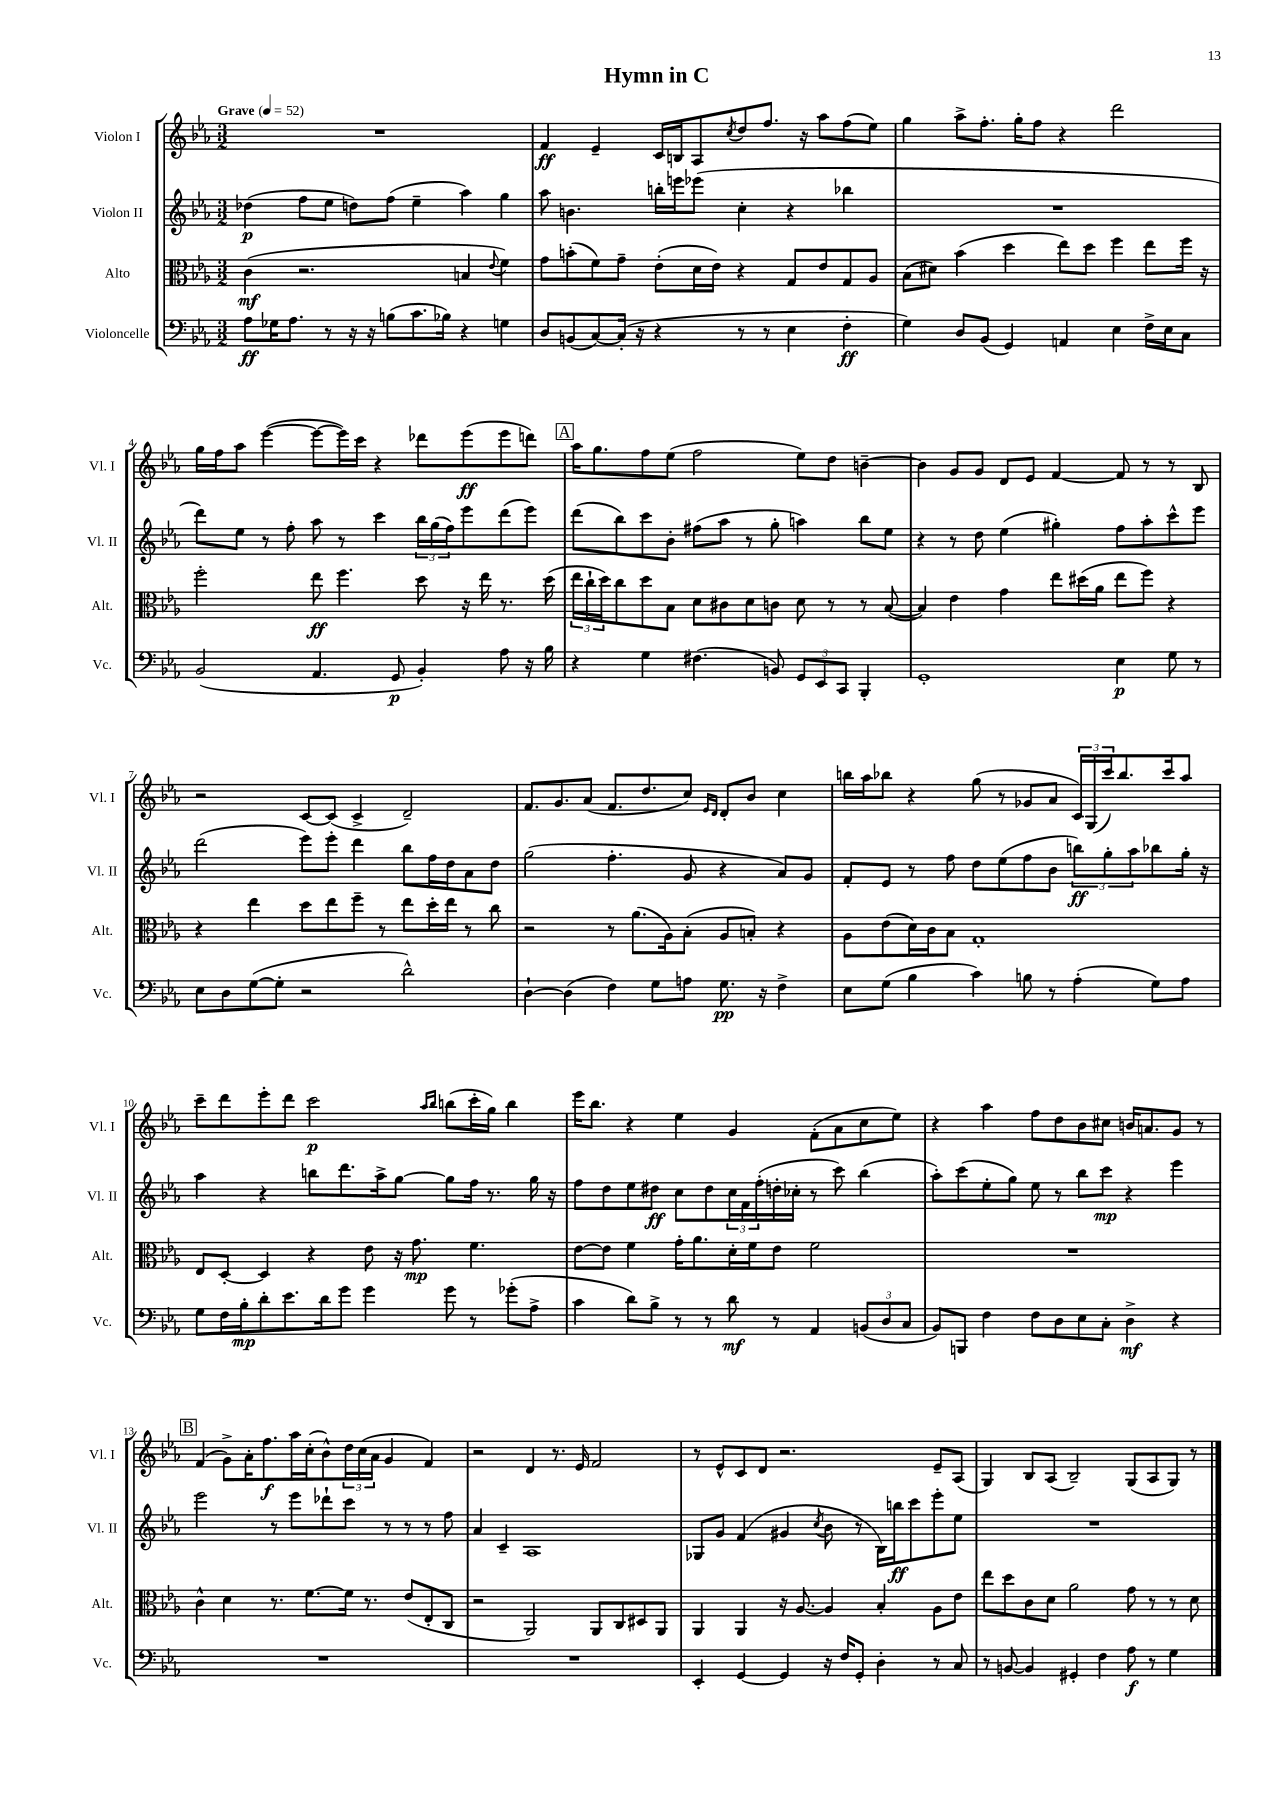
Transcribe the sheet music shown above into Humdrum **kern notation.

**kern	**dynam	**kern	**dynam	**kern	**dynam	**kern	**dynam
*part4	*part4	*part3	*part3	*part2	*part2	*part1	*part1
*staff4	*staff4	*staff3	*staff3	*staff2	*staff2	*staff1	*staff1
*I"Violoncelle	*	*I"Alto	*	*I"Violon II	*	*I"Violon I	*
*I'Vc.	*	*I'Alt.	*	*I'Vl. II	*	*I'Vl. I	*
*clefF4	*	*clefC3	*	*clefG2	*	*clefG2	*
*k[b-e-a-]	*	*k[b-e-a-]	*	*k[b-e-a-]	*	*k[b-e-a-]	*
*M3/2	*	*M3/2	*	*M3/2	*	*M3/2	*
*MM52	*	*MM52	*	*MM52	*	*MM52	*
=1	=1	=1	=1	=1	=1	=1	=1
!	!	!	!	!	!	!LO:TX:a:B:t=Grave	!
8A-\L	ff	(4c\	mf	(4dd-X\	p	1.r	.
16G-X\K	.	.	.	.	.	.	.
8.A-\J	.	.	.	.	.	.	.
.	.	2.r	.	8ff\L	.	.	.
8r	.	.	.	8ee-\J	.	.	.
16r	.	.	.	8ddn\L)	.	.	.
16r	.	.	.	.	.	.	.
(8Bn\L	.	.	.	(8ff\J	.	.	.
8.c\	.	.	.	4ee-~\	.	.	.
16B-X\Jk)	.	.	.	.	.	.	.
4r	.	4Bn/	.	4aa-\)	.	.	.
.	.	8qqe-/	.	.	.	.	.
4Gn\	.	4f\)	.	4gg\	.	.	.
=2	=2	=2	=2	=2	=2	=2	=2
8D/L	.	8g\L	.	8aa-\	.	4f/	ff
(8BBn/	.	(8bn'\	.	4.bn\	.	.	.
[8C/)	.	8f\)	.	.	.	4e-~/	.
(16C'/Jk]	.	8g~\J	.	.	.	.	.
16r	.	.	.	.	.	.	.
4r	.	(8e-'\L	.	16bbn'\LL	.	16c/LL	.
.	.	.	.	16eeen\J	.	16Bn/J	.
.	.	16d\L	.	(8eee-X\J	.	8A-/	.
.	.	16e-\JJ)	.	.	.	.	.
.	.	.	.	.	.	8qcc/	.
8r	.	4r	.	4cc'\	.	8dd/	.
8r	.	.	.	.	.	8.ff/J	.
4E-\	.	8G/L	.	4r	.	.	.
.	.	.	.	.	.	16r	.
.	.	8e-/	.	.	.	8aa-\L	.
4F'\	ff	8G/	.	4bb-X\	.	(8ff\	.
.	.	8A-/J	.	.	.	8ee-\J)	.
=3	=3	=3	=3	=3	=3	=3	=3
4G\)	.	(8B-\L	.	1.r	.	4gg\	.
.	.	8d#X\J)	.	.	.	.	.
8D/L	.	(4b-\	.	.	.	8aa-^\L	.
(8BB-/J	.	.	.	.	.	8.ff'\J	.
4GG/)	.	4dd\	.	.	.	.	.
.	.	.	.	.	.	16gg'\KL	.
.	.	.	.	.	.	8ff\J	.
4AAn/	.	8ee-\L)	.	.	.	4r	.
.	.	8dd\J	.	.	.	.	.
4E-\	.	4ff\	.	.	.	2ddd\	.
16F^\LL	.	8ee-\L	.	.	.	.	.
16E-\J	.	.	.	.	.	.	.
8C\J	.	16ff\Jk	.	.	.	.	.
.	.	16r	.	.	.	.	.
!!LO:LB:g=z
=4	=4	=4	=4	=4	=4	=4	=4
(2BB-/	.	2ff'\	.	8ddd\L)	.	16gg\LL	.
.	.	.	.	.	.	16ff\J	.
.	.	.	.	8ee-\J	.	8aa-\J	.
.	.	.	.	8r	.	([4eee-\	.
.	.	.	.	8ff'\	.	.	.
4.AA-/	.	8ee-\	ff	8aa-\	.	8eee-\L_	.
.	.	4.ff\	.	8r	.	16eee-\L])	.
.	.	.	.	.	.	16ccc\JJ	.
.	.	.	.	4ccc\	.	4r	.
8GG/	p	.	.	.	.	.	.
4BB-'/)	.	8dd\	.	24bb-\LL	.	8ddd-X\L	.
.	.	.	.	(24gg\	.	.	.
.	.	.	.	24ff\J)	.	.	.
.	.	16r	.	8eee-\	.	(8eee-\	ff
.	.	16ee-\	.	.	.	.	.
8A-\	.	8.r	.	(8ddd\	.	8eee-\	.
16r	.	.	.	8eee-\J)	.	8dddn\J)	.
16B-\	.	(16dd\	.	.	.	.	.
!!LO:REH:place=s1:t=A
=5	=5	=5	=5	=5	=5	=5	=5
4r	.	24ee-\LL	.	(8ddd\L	.	16aa-\KL	.
.	.	24cc`\	.	.	.	.	.
.	.	.	.	.	.	8.gg\	.
.	.	24dd\J)	.	.	.	.	.
.	.	8cc\	.	8bb-\)	.	.	.
4G\	.	8dd\	.	8ccc\	.	8ff\	.
.	.	8B-\J	.	8b-'\J	.	(8ee-\J	.
(4.F#X\	.	8d\L	.	(8ff#X\L	.	2ff\	.
.	.	8c#X\	.	8aa-\J	.	.	.
.	.	8d\	.	8r	.	.	.
8BBn/)	.	8cn\J	.	8gg'\	.	.	.
12GG/L	.	8d\	.	4aan\)	.	8ee-\L)	.
12EE-/	.	.	.	.	.	.	.
.	.	8r	.	.	.	8dd\J	.
12CC/J	.	.	.	.	.	.	.
4BBB-'/	.	8r	.	8bb-\L	.	[4bn~\	.
.	.	([8B-/	.	8ee-\J	.	.	.
=6	=6	=6	=6	=6	=6	=6	=6
1GG'	.	4B-/])	.	4r	.	4b\]	.
.	.	4e-\	.	8r	.	8g/L	.
.	.	.	.	8dd\	.	8g/J	.
.	.	4g\	.	(4ee-\	.	8d/L	.
.	.	.	.	.	.	8e-/J	.
.	.	8ee-\L	.	4gg#X'\)	.	[4f/	.
.	.	(16dd#X\L	.	.	.	.	.
.	.	16a-\JJ	.	.	.	.	.
4E-\	p	8ee-\L	.	8ff\L	.	8f/]	.
.	.	8ff\J)	.	8aa-'\	.	8r	.
8G\	.	4r	.	8ccc^^\	.	8r	.
8r	.	.	.	8eee-\J	.	8B-/	.
!!LO:LB:g=z
=7	=7	=7	=7	=7	=7	=7	=7
8E-\L	.	4r	.	(2ddd\	.	2r	.
8D\	.	.	.	.	.	.	.
([8G\	.	4ee-\	.	.	.	.	.
8G'\J]	.	.	.	.	.	.	.
2r	.	8dd\L	.	8eee-\L)	.	[8c/L	.
.	.	8ee-\	.	8eee-'\J	.	(8c/J]	.
.	.	8ff~\J	.	4ddd\	.	4c^/	.
.	.	8r	.	.	.	.	.
2d^^\)	.	8ee-\L	.	8bb-\L	.	2d~/)	.
.	.	16dd'\L	.	16ff\L	.	.	.
.	.	16ee-\JJ	.	16dd\J	.	.	.
.	.	8r	.	8a-\	.	.	.
.	.	8cc\	.	8dd\J	.	.	.
=8	=8	=8	=8	=8	=8	=8	=8
[4D`\	.	2r	.	(2gg\	.	8.f/L	.
.	.	.	.	.	.	8.g/	.
(4D\]	.	.	.	.	.	.	.
.	.	.	.	.	.	(8a-/J	.
4F\)	.	8r	.	4.ff'\	.	8.f/L	.
.	.	(8.a-\L	.	.	.	.	.
.	.	.	.	.	.	8.dd/	.
8G\L	.	.	.	.	.	.	.
.	.	16A-\k)	.	.	.	.	.
8An\J	.	(8B-'\J	.	8g/	.	8cc/J)	.
.	.	.	.	.	.	16qqe-/LL	.
.	.	.	.	.	.	16qqd/JJ	.
8.G\	pp	8A-/L	.	4r	.	8d'/L	.
.	.	8Bn'/J)	.	.	.	8b-/J	.
16r	.	.	.	.	.	.	.
4F^\	.	4r	.	8a-/L)	.	4cc\	.
.	.	.	.	8g/J	.	.	.
=9	=9	=9	=9	=9	=9	=9	=9
8E-\L	.	8A-\L	.	8f'/L	.	16bbn\LL	.
.	.	.	.	.	.	16aa-\J	.
(8G\J	.	(8e-\	.	8e-/J	.	8bb-X\J	.
4B-\	.	16d\L)	.	8r	.	4r	.
.	.	16c\J	.	.	.	.	.
.	.	8B-\J	.	8ff\	.	.	.
4c\)	.	1G'	.	8dd\L	.	(8gg\	.
.	.	.	.	(8ee-\	.	8r	.
8Bn\	.	.	.	8ff\	.	8g-X/L	.
8r	.	.	.	8b-\J	.	8a-/J	.
(4A-'\	.	.	.	12bbn\L)	ff	24c/LL)	.
.	.	.	.	.	.	(24G/	.
.	.	.	.	12gg'\	.	24ccc/J)	.
.	.	.	.	.	.	8.bb-/	.
.	.	.	.	12aa-\	.	.	.
8G\L)	.	.	.	8bb-X\	.	.	.
.	.	.	.	.	.	16ccc/k	.
8A-\J	.	.	.	16gg'\Jk	.	8aa-/J	.
.	.	.	.	16r	.	.	.
!!LO:LB:g=z
=10	=10	=10	=10	=10	=10	=10	=10
8G\L	.	8E-/L	.	4aa-\	.	8ccc~\L	.
16F\L	.	[8D'/J	.	.	.	8ddd\	.
16B-'\J	mp	.	.	.	.	.	.
8d'\	.	4D/]	.	4r	.	8eee-'\	.
8.e-\	.	.	.	.	.	8ddd\J	.
.	.	4r	.	8bbn\L	.	2ccc\	p
16d\k	.	.	.	.	.	.	.
8g\J	.	.	.	8.ddd\	.	.	.
4g\	.	8e-\	.	.	.	.	.
.	.	.	.	16aa-^\k	.	.	.
.	.	16r	.	[8gg\J	.	.	.
.	.	8.g\	mp	.	.	.	.
.	.	.	.	.	.	16qqaa-/LL	.
.	.	.	.	.	.	16qqbb-/JJ	.
8g\	.	.	.	8gg\L]	.	(8bbn\L	.
8r	.	4.f\	.	16ff\Jk	.	16ccc'\L	.
.	.	.	.	8.r	.	16gg\JJ)	.
(8g-X'\L	.	.	.	.	.	4bb\	.
8A-^\J	.	.	.	16gg\	.	.	.
.	.	.	.	16r	.	.	.
=11	=11	=11	=11	=11	=11	=11	=11
4c\	.	[8e-\L	.	8ff\L	.	16eee-\KL	.
.	.	.	.	.	.	8.bb-\J	.
.	.	8e-\J]	.	8dd\	.	.	.
8d\L)	.	4f\	.	8ee-\	.	4r	.
8B-^\J	.	.	.	8dd#X\J	ff	.	.
8r	.	16g'\KL	.	8cc\L	.	4ee-\	.
.	.	8.a-\	.	.	.	.	.
8r	.	.	.	8dd#\	.	.	.
8d\	mf	16d'\L	.	24cc\L	.	4g/	.
.	.	.	.	24f\	.	.	.
.	.	16f\J	.	.	.	.	.
.	.	.	.	(24ff'\	.	.	.
8r	.	8e-\J	.	16ddn'\	.	.	.
.	.	.	.	16cc-X'\JJ	.	.	.
4AA-/	.	2f\	.	8r	.	(8f'\L	.
.	.	.	.	8ccc\)	.	8a-\	.
(12BBn/L	.	.	.	(4bb-\	.	8cc\	.
12D/	.	.	.	.	.	.	.
.	.	.	.	.	.	8ee-\J)	.
12C/J	.	.	.	.	.	.	.
=12	=12	=12	=12	=12	=12	=12	=12
8BB-/L)	.	1.r	.	8aa-'\L)	.	4r	.
8BBBn/J	.	.	.	(8ccc\	.	.	.
4F\	.	.	.	8ee-'\	.	4aa-\	.
.	.	.	.	8gg\J)	.	.	.
8F\L	.	.	.	8ee-\	.	8ff\L	.
8D\	.	.	.	8r	.	8dd\	.
8E-\	.	.	.	8bb-\L	.	8b-\	.
8C'\J	.	.	.	8ccc\J	mp	8cc#X\J	.
4D^\	mf	.	.	4r	.	16bn/KL	.
.	.	.	.	.	.	8.an/	.
4r	.	.	.	4eee-\	.	8g/J	.
.	.	.	.	.	.	8r	.
!!LO:LB:g=z
!!LO:REH:place=s1:t=B
=13	=13	=13	=13	=13	=13	=13	=13
1.r	.	4c^^\	.	2eee-\	.	(4f/	.
.	.	4d\	.	.	.	8g^\L)	.
.	.	.	.	.	.	16a-'\K	.
.	.	.	.	.	.	8.ff\	f
.	.	8.r	.	8r	.	.	.
.	.	.	.	8eee-\L	.	16aa-\L	.
.	.	[8.f\L	.	.	.	(16cc'\J	.
.	.	.	.	8ddd-X`\	.	8b-^^\)	.
.	.	16f\Jk]	.	8ccc\J	.	24dd\L	.
.	.	.	.	.	.	(24cc\	.
.	.	8.r	.	.	.	.	.
.	.	.	.	.	.	24a-\JJ	.
.	.	.	.	8r	.	4g/	.
.	.	(8e-/L	.	8r	.	.	.
.	.	8E-'/	.	8r	.	4f/)	.
.	.	8C/J	.	8ff\	.	.	.
=14	=14	=14	=14	=14	=14	=14	=14
1.r	.	2r	.	4a-/	.	2r	.
.	.	.	.	4c~/	.	.	.
.	.	2AA-/)	.	1A-	.	4d/	.
.	.	.	.	.	.	8.r	.
.	.	.	.	.	.	16e-/	.
.	.	8AA-/L	.	.	.	2f/	.
.	.	8C/	.	.	.	.	.
.	.	8D#X/	.	.	.	.	.
.	.	8AA-/J	.	.	.	.	.
=15	=15	=15	=15	=15	=15	=15	=15
4EE-'/	.	4AA-/	.	8G-X/L	.	8r	.
.	.	.	.	8g/J	.	8e-^^/L	.
[4GG/	.	4AA-/	.	(4f/	.	8c/	.
.	.	.	.	.	.	8d/J	.
4GG/]	.	16r	.	4g#X/	.	2.r	.
.	.	[8.A-/	.	.	.	.	.
.	.	.	.	8qcc/	.	.	.
16r	.	4A-/]	.	8b-\	.	.	.
16F/KL	.	.	.	.	.	.	.
8GG'/J	.	.	.	8r	.	.	.
4D'\	.	4B-'/	.	16B-\LL)	.	.	.
.	.	.	.	16bbn\J	ff	.	.
.	.	.	.	8ccc\	.	.	.
8r	.	8A-\L	.	8eee-'\	.	8e-~/L	.
8C/	.	8e-\J	.	8ee-\J	.	(8A-/J	.
=16	=16	=16	=16	=16	=16	=16	=16
8r	.	8ee-\L	.	1.r	.	4G/)	.
[8BBn/	.	8dd\	.	.	.	.	.
4BB/]	.	8c\	.	.	.	8B-/L	.
.	.	8d\J	.	.	.	(8A-/J	.
4GG#X'/	.	2a-\	.	.	.	2B-~/)	.
4F\	.	.	.	.	.	.	.
8A-\	f	8g\	.	.	.	(8G/L	.
8r	.	8r	.	.	.	8A-/	.
4G\	.	8r	.	.	.	8G/J)	.
.	.	8d\	.	.	.	8r	.
==	==	==	==	==	==	==	==
*-	*-	*-	*-	*-	*-	*-	*-
